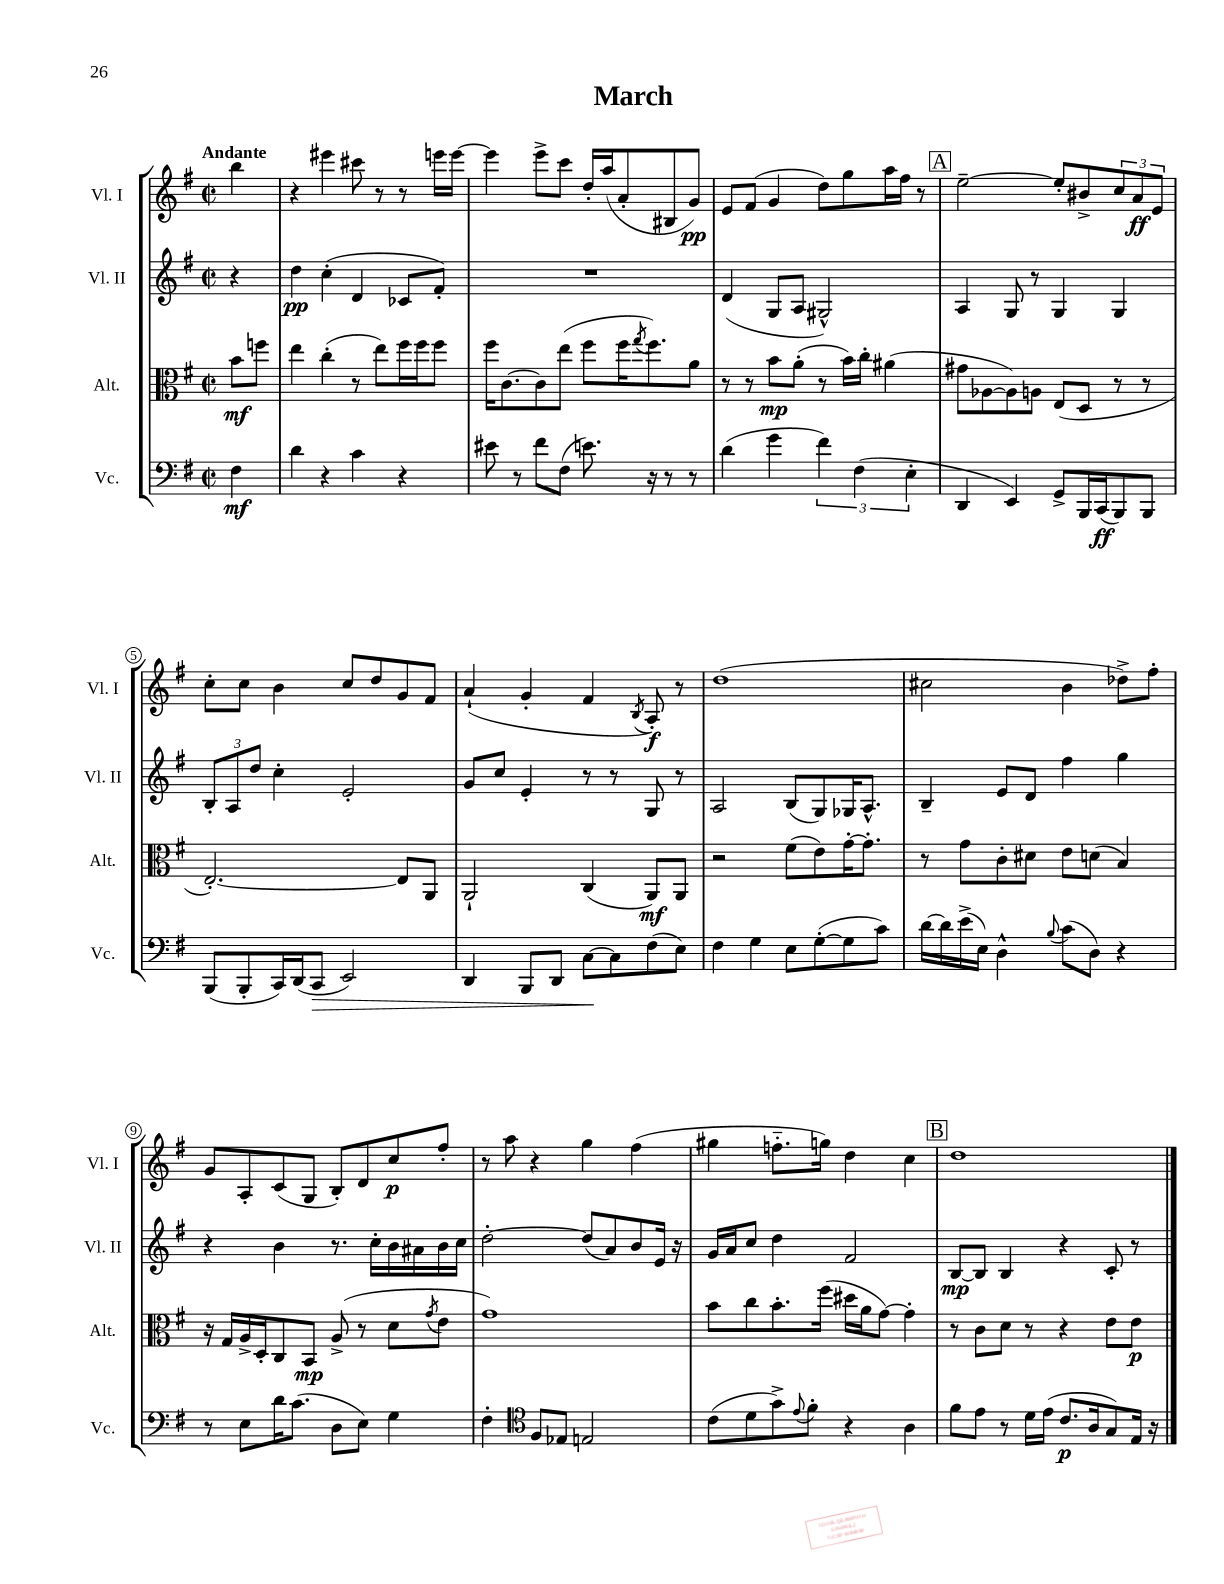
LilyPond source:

\header { title = "March" }
<<
\new StaffGroup <<
\new Staff = "s0" \with { instrumentName = "Vl. I" shortInstrumentName = "Vl. I" } {
    \clef treble \key g \major \defaultTimeSignature \time 2/2 \partial 4 \tempo "Andante"
    b''4 |
    r4 eis'''4 cis'''8 r8 r8 e'''16 e'''16~ |
    e'''4 e'''8-> c'''8 d''16-. a''16( a'8-. bis8 g'8\pp) |
    e'8 fis'8( g'4 d''8) g''8 a''16 fis''16 r8 |
    \mark \markup { \box "A" } e''2~-- e''8-. bis'8-> \tuplet 3/2 { c''8 a'8\ff e'8 } |
    c''8-. c''8 b'4 c''8 d''8 g'8 fis'8 |
    a'4-!( g'4-. fis'4 \acciaccatura { b8 } a8-.\f) r8 |
    d''1( |
    cis''2 b'4 des''8->) fis''8-. |
    g'8 a8-. c'8( g8 b8-.) d'8 c''8\p fis''8-. |
    r8 a''8 r4 g''4 fis''4( |
    gis''4 f''8.-_ g''16) d''4 c''4 |
    \mark \markup { \box "B" } d''1 \bar "|." |
}
\new Staff = "s1" \with { instrumentName = "Vl. II" shortInstrumentName = "Vl. II" } {
    \clef treble \key g \major \defaultTimeSignature \time 2/2 \partial 4
    r4 |
    d''4\pp c''4-.( d'4 ces'8 fis'8-.) |
    R1 |
    d'4( g8 a8 gis2-^) |
    \mark \markup { \box "A" } a4 g8 r8 g4 g4 |
    \tuplet 3/2 { b8-. a8 d''8 } c''4-. e'2-. |
    g'8 c''8 e'4-. r8 r8 g8 r8 |
    a2 b8( g8) ges16 a8.-^ |
    b4-- e'8 d'8 fis''4 g''4 |
    r4 b'4 r8. c''16-. b'16 ais'16 b'16 c''16 |
    d''2~-. d''8( a'8) b'8 e'16 r16 |
    g'16 a'16 c''8 d''4 fis'2 |
    \mark \markup { \box "B" } b8~\mp b8 b4 r4 c'8-. r8 \bar "|." |
}
\new Staff = "s2" \with { instrumentName = "Alt." shortInstrumentName = "Alt." } {
    \clef alto \key g \major \defaultTimeSignature \time 2/2 \partial 4
    b'8\mf f''8 |
    e''4 c''4-.( r8 e''8) fis''16 fis''16 fis''8 |
    fis''16 c'8.~ c'8 e''8( fis''8 fis''16 \acciaccatura { g''8 } fis''8.) a'8 |
    r8 r8 b'8\mp a'8-.( r8 b'16) c''16-. ais'4( |
    \mark \markup { \box "A" } gis'8 aes8~ aes8) a8 e8( d8 r8 r8 |
    e2.~-.) e8 a,8 |
    a,2-! c4( a,8\mf) a,8 |
    r2 fis'8( e'8) g'16~-. g'8.-. |
    r8 g'8 c'8-. dis'8 e'8 d'8( b4) |
    r16 g16 a16-> d16-. c8 b,8\mp a8->( r8 d'8 \acciaccatura { g'8 } e'8 |
    g'1) |
    b'8 c''8 b'8.-. fis''16( dis''16 a'16 g'8~) g'4-. |
    \mark \markup { \box "B" } r8 c'8 d'8 r8 r4 e'8 e'8\p \bar "|." |
}
\new Staff = "s3" \with { instrumentName = "Vc." shortInstrumentName = "Vc." } {
    \clef bass \key g \major \defaultTimeSignature \time 2/2 \partial 4
    fis4\mf |
    d'4 r4 c'4 r4 |
    eis'8 r8 fis'8 fis8( e'8.) r16 r8 r8 |
    d'4( g'4 \tuplet 3/2 { fis'4) fis4( e4-. } |
    \mark \markup { \box "A" } d,4 e,4) g,8-> b,,16 c,16\ff( b,,8) b,,8 |
    b,,8( b,,8-. c,16) d,16( c,8\> e,2) |
    d,4 b,,8 d,8 c8~\! c8 fis8( e8) |
    fis4 g4 e8 g8~-.( g8 c'8) |
    d'16~ d'16 e'16->( e16) d4-^ \appoggiatura { b8 } c'8( d8) r4 |
    r8 e8 d'16 c'8.( d8 e8) g4 |
    fis4-. \clef tenor fis8 ees8 e2 |
    c'8( d'8 g'8->) \appoggiatura { e'8 } fis'8-. r4 a4 |
    \mark \markup { \box "B" } fis'8 e'8 r8 d'16 e'16( c'8.\p a16 g8) e16 r16 \bar "|." |
}
>>
>>
\layout { \context { \Score \override BarNumber.stencil = #(make-stencil-circler 0.1 0.3 ly:text-interface::print) } }
